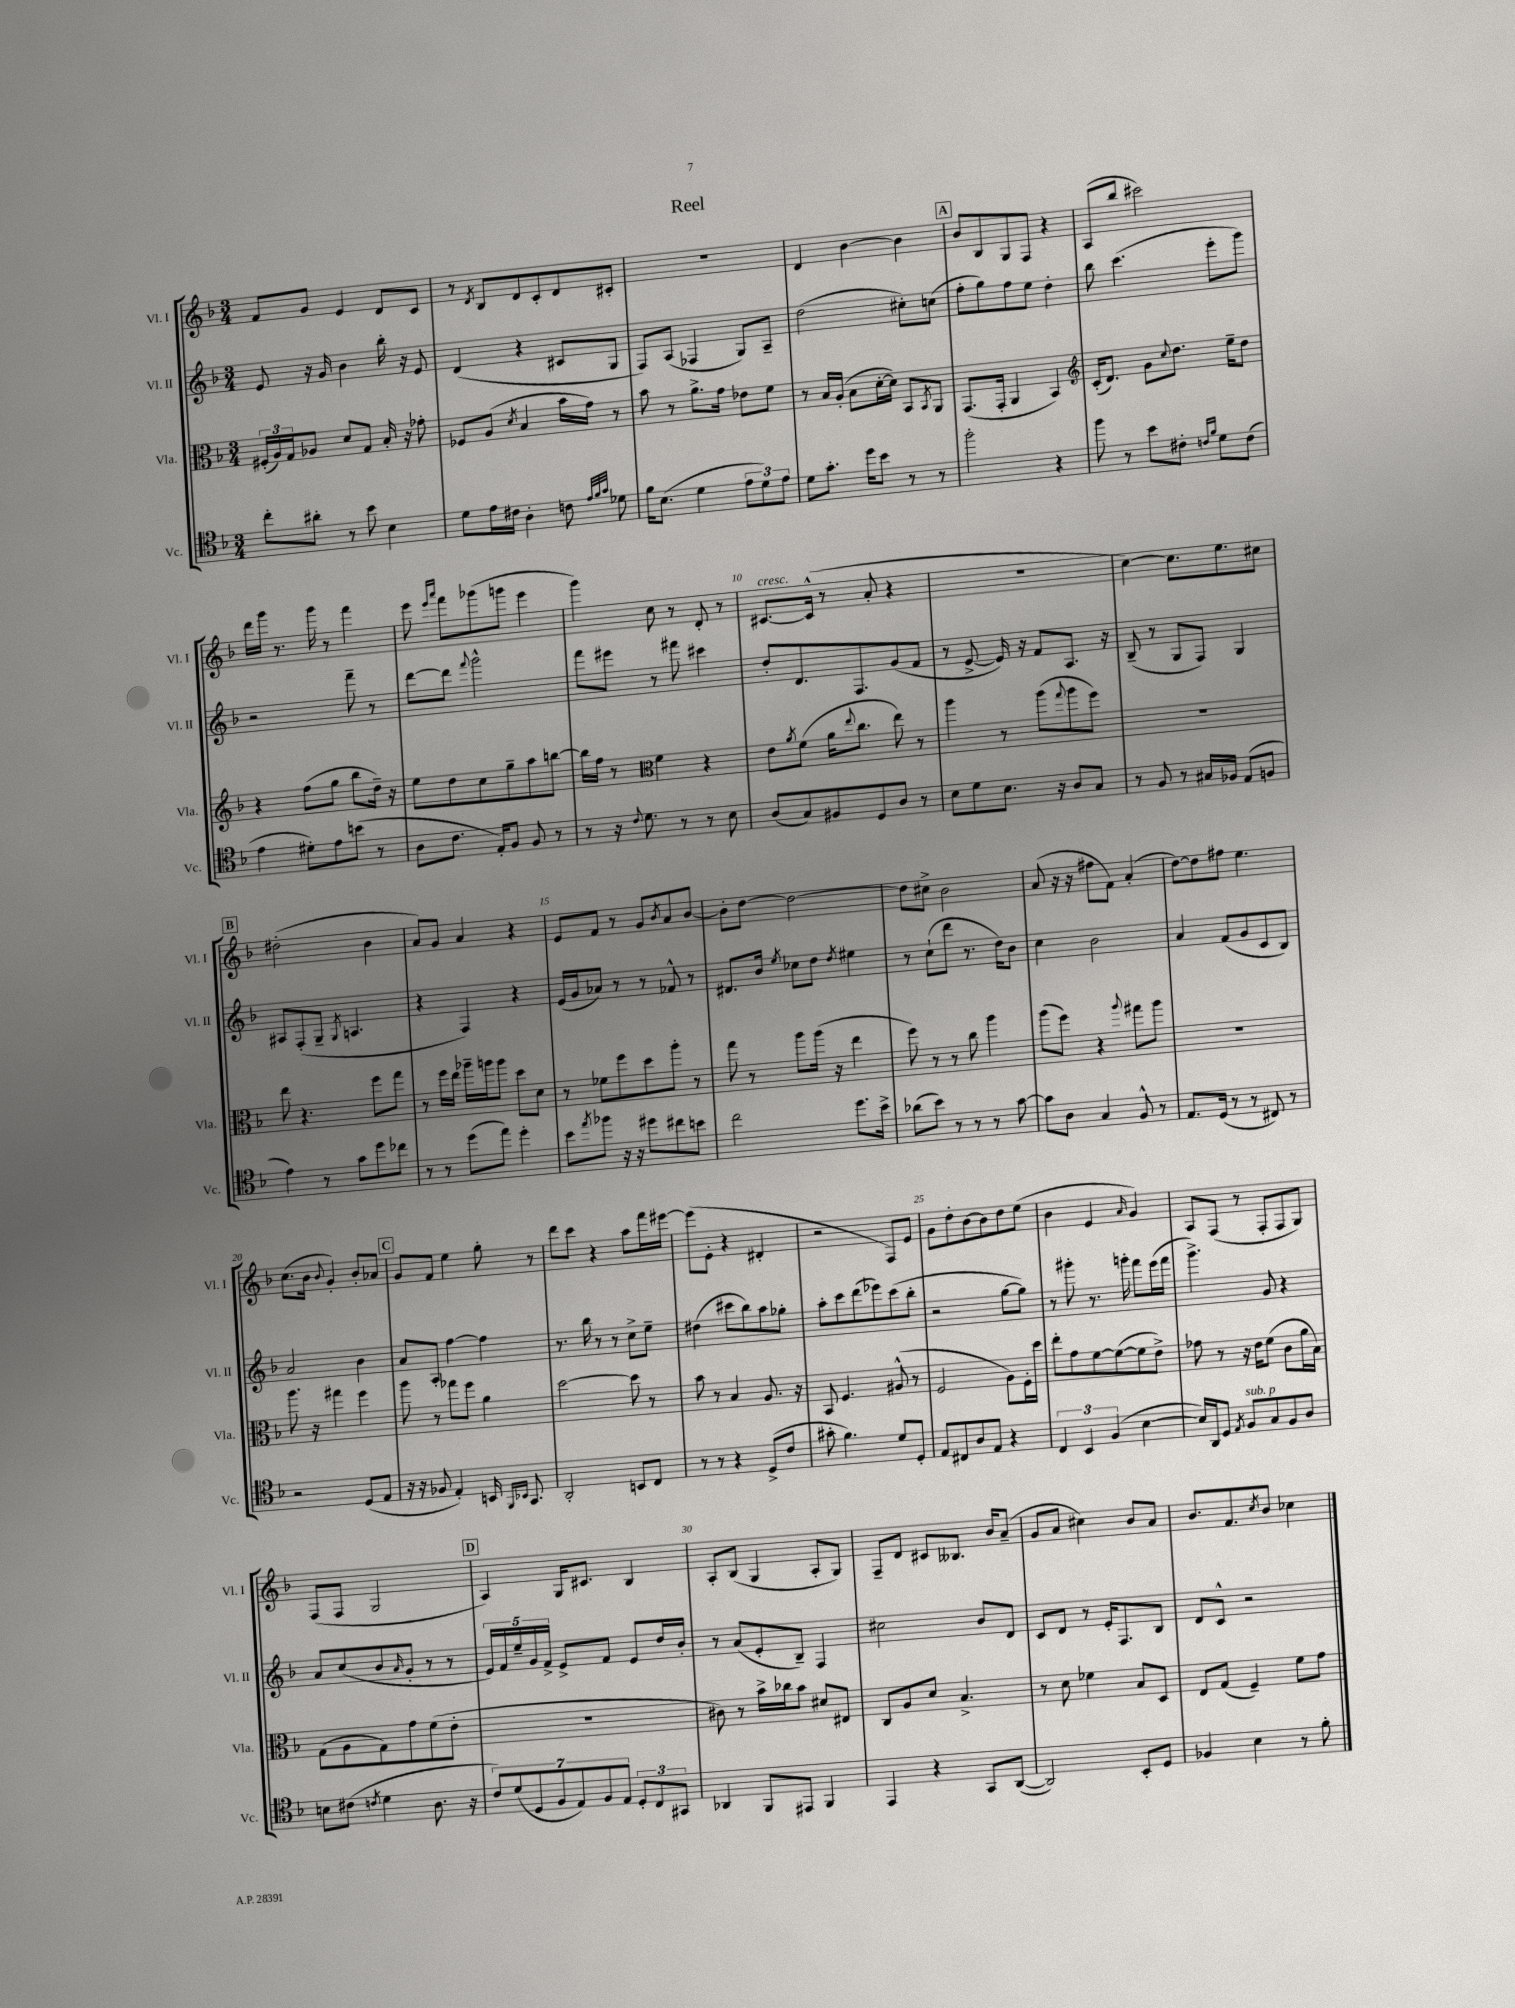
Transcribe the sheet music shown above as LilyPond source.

\header { title = "Reel" }
<<
\new StaffGroup <<
\new Staff = "s0" \with { instrumentName = "Vl. I" shortInstrumentName = "Vl. I" } {
    \clef treble \key f \major \numericTimeSignature \time 3/4
    f'8 g'8 e'4 d'8 c'8 |
    r8 \acciaccatura { d'8 } bes8 d'8 c'8-. d'8 cis'8-. |
    R2. |
    d'4 bes'4~ bes'4 |
    \mark \markup { \box "A" } bes'8 bes8 g8 f8 r4 |
    a8( bes''8 cis'''2) |
    d'''16 g'''16 r8. g'''16 r8 f'''4 |
    e'''8 \grace { e'''16 a'''16 } f'''8 ges'''8( g'''8 e'''4 |
    g'''4) c''8 r8 d'8-. r8 |
    cis'8.~^\markup { \italic "cresc." } cis'16-^( r8 a'8-. r4 |
    R2. |
    c''4~) c''8. e''8. cis''8 |
    \mark \markup { \box "B" } dis''2-.( bes'4 |
    a'8) g'8 a'4 r4 |
    e'8 f'8 r8 g'8 \acciaccatura { bes'8 } a'8 bes'8~ |
    bes'8-. d''8~ d''2~ |
    d''8 cis''8-> bes'2 |
    a'8( r16 r16 fis''8 f'8) a'4-.( |
    d''8~) d''8 fis''8 e''4. |
    c''8.( bes'16 \appoggiatura { bes'8 } g'4-.) bes'8-. aes'8 |
    \mark \markup { \box "C" } g'8 f'8 e''4 g''8-. r8 |
    d'''8 c'''8 r4 a''8 f'''16 eis'''16~ |
    eis'''8( e'8-. r4 dis'4-. |
    r2 f8) e'8 |
    g'8 d''8-. bes'8~ bes'8 d''8 e''8( |
    bes'4 e'4 \grace { a'16 } g'4) |
    a8 f8( r8 f8-. f8 g8) |
    f8( f8 g2 |
    \mark \markup { \box "D" } a4) g16 cis'8. bes4 |
    a8-. bes8( g4 a8-. g8) |
    f8-- d'8 cis'8 beses8. bes'16 a'8--( |
    g'8 a'8 cis''4) bes'8 a'8 |
    bes'8. f'8. \acciaccatura { c''8 } bes'8 ces''4 \bar "|." |
}
\new Staff = "s1" \with { instrumentName = "Vl. II" shortInstrumentName = "Vl. II" } {
    \clef treble \key f \major \numericTimeSignature \time 3/4
    e'8 r16 g'16 bes'4 bes''16-. r16 e'8 |
    d'4( r4 cis'8 g8 |
    f8) a8( fes4 g8) a8-- |
    d''2( cis''8-.) c''8( |
    \mark \markup { \box "A" } f''8-. g''8) f''8 e''8 d''4-. |
    bes''8 c'''4.( e'''8-. g'''8) |
    r2 f'''8-- r8 |
    d'''8~ d'''8 \appoggiatura { f'''8 } g'''2-^ |
    f'''8 eis'''8 r8 fis'''8 cis'''4 |
    d''8-. d'8. f8. g'8( f'8 |
    r8 e'8~-> e'16) r16 f'8 a8. r16 |
    bes8--( r8 g8 f8) g4 |
    \mark \markup { \box "B" } ais8 f8-.( g8-- \acciaccatura { g8 } a4. |
    r4 f4) r4 |
    e'16( g'16 aes'8) r8 r8 fes'8-^ r8 |
    dis'8. bes'16 \acciaccatura { e''8 } ces''8 d''8 \acciaccatura { d''8 } eis''4 |
    r8 c''8-!( d'''8 r8. d''16) bes'8 |
    c''4 bes'2 |
    a'4 f'8( g'8 c'8 bes8) |
    a'2 bes'4 |
    \mark \markup { \box "C" } a'8 a8-. f''4~ f''4 |
    r8. bes''16 r8 r8 c''8-> e''8-- |
    dis''4( cis'''8 bes''8) a''8 ges''8-. |
    a''8-. c'''8 d'''8( ees'''8) c'''8( bes''8-. |
    r2 g''8~ g''8) |
    r8 gis'''8-. r8. g'''16-. f'''8 e'''16( f'''16 |
    g'''4.->) g'8 r4 |
    a'8 c''8( bes'8 \grace { a'16 } g'8-. r8 r8 |
    \mark \markup { \box "D" } \tuplet 5/4 { e'16) f'16 e''16-- g'16 f'16-> } e'8-> f'8 e'8 d''16 bes'16-. |
    r8 a'8( e'8-. bes8--) f4 |
    cis''2 bes'8 d'8 |
    c'8 d'8 r8 e'16-. f8. bes8 |
    d'8 c'8-^ r2 \bar "|." |
}
\new Staff = "s2" \with { instrumentName = "Vla." shortInstrumentName = "Vla." } {
    \clef alto \key f \major \numericTimeSignature \time 3/4
    \tuplet 3/2 { fis16-.( a16) g16 } aes8 d'8 g8 bes16-. r16 ges'8-. |
    fes8 a8( \acciaccatura { d'8 } bes4 bes'16 g'16) r8 |
    bes'8 r8 a'8.-> g'16 ees'8 f'8 |
    r8 bes16 a16-.( bes8 d'16~-. d'16) bes,8 \acciaccatura { bes,8 } a,8 |
    \mark \markup { \box "A" } g,8.( g,16-. a,4 bes,4) |
    \clef treble c'16-.( d'8.) g'8 \appoggiatura { c''8 } d''8. e''16-- d''8 |
    r4 f''8( g''8 bes''8 d''16--) r16 |
    e''8 d''8 c''8 g''8-- a''8 b''8~ |
    b''16 f''16 r8 \clef alto f'4 r4 |
    e'8 \acciaccatura { a'8 } f'8( a'16 \appoggiatura { e''8 } c''8. e''8) r8 |
    a''4 r8 a''8( \appoggiatura { g''8 } a''8 f''8) |
    R2. |
    \mark \markup { \box "B" } e''8 r4. f''8 g''8 |
    r8 f''16 e''16 aes''16-- a''16 a''8 d''8 d'8 |
    r8 fes'8 f''8 d''8 a''8-. r8 |
    g''8 r8 a''8 a''16( r16 e''4 |
    f''8) r8 r8 c''8 a''4 |
    a''8( f''8) r4 \appoggiatura { a''8 } gis''8 a''8 |
    R2. |
    a''8. r16 gis''4 f''4 |
    \mark \markup { \box "C" } a''8 r8 ges''8 f''8 a'4 |
    d''2~ d''8 r8 |
    bes'8 r8 bes4 a8. r16 |
    bes,8 f4. ais8-^( r8 |
    f2 a8) f16-. d''16 |
    e''8-. g'8 f'8~ f'8~( f'8 e'8->) |
    ges'8 r8 r16 e'16 f'8( c'8 a'16 bes16) |
    g8( a8 g8) g'8 f'8( e'8-. |
    \mark \markup { \box "D" } R2. |
    cis'8) r8 bes'16-> ces''16 bes'8 dis'8 eis8 |
    c8 a8 d'8 bes4.-> |
    r8 d'8 fes'4 bes8 d8 |
    e8 g8( f4--) f'8 g'8 \bar "|." |
}
\new Staff = "s3" \with { instrumentName = "Vc." shortInstrumentName = "Vc." } {
    \clef tenor \key f \major \numericTimeSignature \time 3/4
    c''8-. ais'8-. r8 bes'8 bes4 |
    d'8 e'16 cis'16 a4-. c'8 \grace { e'32 f'32 g'32 } des'8 |
    f'16 bes8.( d'4 \tuplet 3/2 { e'8 d'8) e'8 } |
    d'8 g'8.-. d''16 bes'8 r8 r8 |
    \mark \markup { \box "A" } f''2-. r4 |
    f''8 r8 bes'8 cis'8-. \grace { c'16 f'16 } d'8 c'8( |
    e'4 dis'8-.) e'8 b'8( r8 |
    a8 c'8. e16-.) f8 f8 r8 |
    r8 r16 \appoggiatura { c'8 } d'8. r8 r8 bes8 |
    a8( g8) fis8 d8 a8 r8 |
    bes8 d'8 bes8. r16 a8 g8 |
    r8 f8 r8 gis16 fes16 e8( f8 |
    \mark \markup { \box "B" } e'4) r8 g'8 d''8 ces''8 |
    r8 r8 d''8( e''8) d''4-. |
    bes'8 \acciaccatura { e''8 } fes''8 r16 r16 dis''8 cis''8 b'8 |
    c''2 d''8. bes'16-> |
    aes'8( bes'8) r8 r8 r8 g'8~ |
    g'8 a8 g4 f8-^ r8 |
    e8. d16( r8 r8 cis8) r8 |
    r2 d8( e8 |
    \mark \markup { \box "C" } r16 r16 fes8 e4-.) b,16 \grace { f,16 bes,16 } g,8. |
    a,2-. b,8 c8 |
    r8 r8 r4 d8->( c'8 |
    gis'8-. f'4.) d'8 d8-. |
    e8 cis8 a8 e8 r4 |
    \tuplet 3/2 { c4 bes,4 f4( } bes4~ |
    bes16) a,16 d8 \acciaccatura { e8 } f8^\markup { \italic "sub. p" } g8 f8 a8 |
    b8 cis'8( \acciaccatura { c'8 } d'4 a8. r16 |
    \mark \markup { \box "D" } \tuplet 7/4 { c'8) d'8( d8 f8 e8) f8 e8 } \tuplet 3/2 { d8-. c8 gis,8 } |
    aes,4 f,8 eis,8 f,4 |
    e,4 r4 g,8 a,8~( |
    a,2) bes,8-. d8 |
    fes4 bes4 r8 f'8-. \bar "|." |
}
>>
>>
\layout { \context { \Score \override BarNumber.break-visibility = ##(#f #t #t) barNumberVisibility = #(every-nth-bar-number-visible 5) } }
